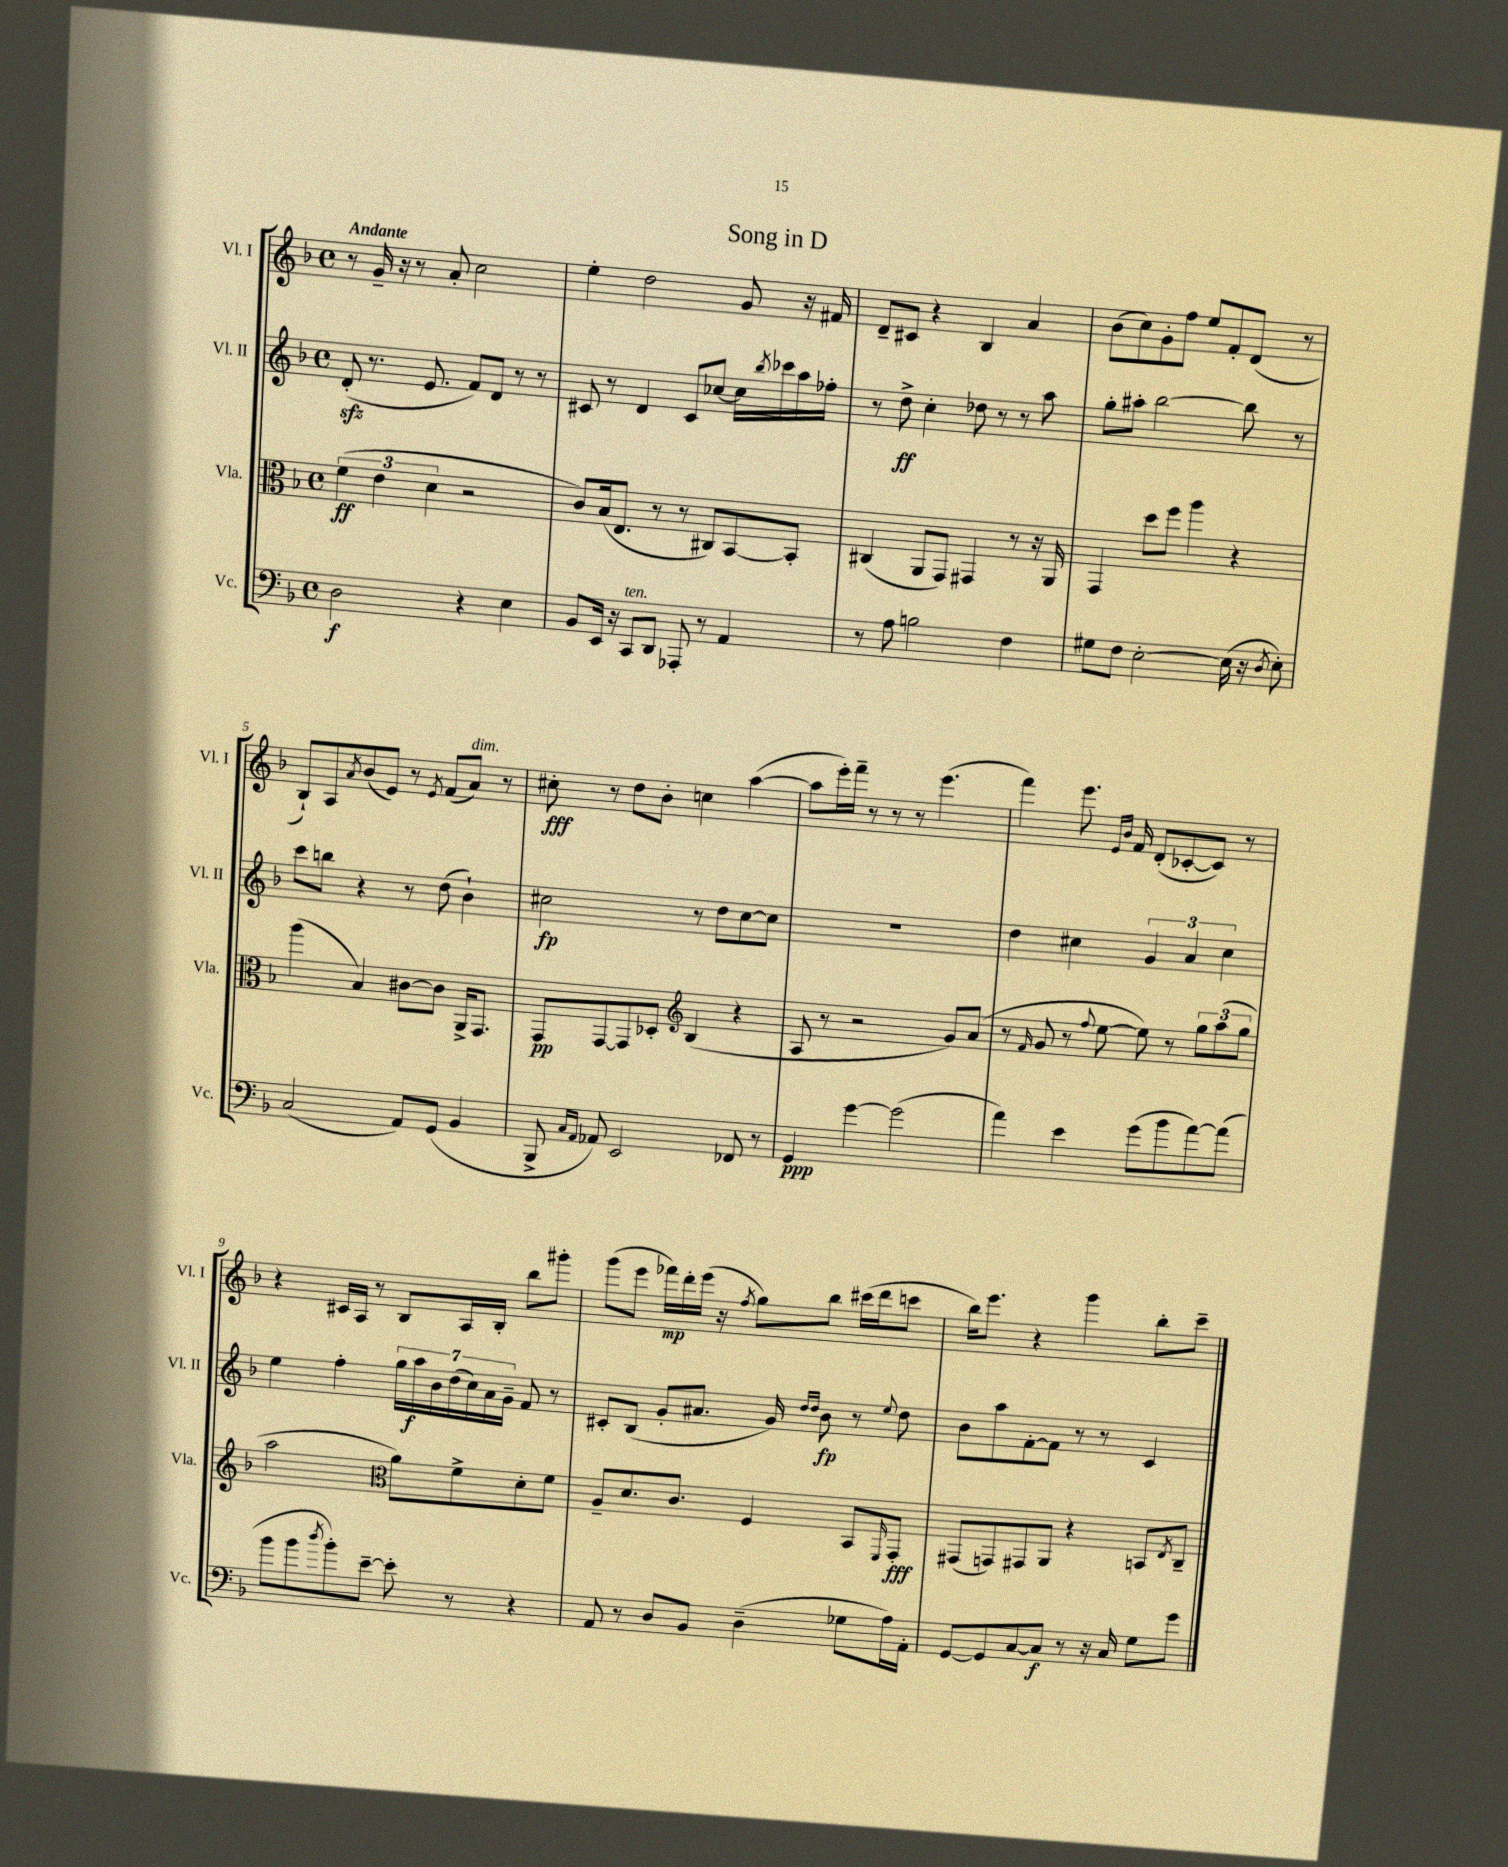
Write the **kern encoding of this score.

**kern	**kern	**kern	**kern
*staff4	*staff3	*staff2	*staff1
*clefF4	*clefC3	*clefG2	*clefG2
*k[b-]	*k[b-]	*k[b-]	*k[b-]
*M4/4	*M4/4	*M4/4	*M4/4
*met(c)	*met(c)	*met(c)	*met(c)
2D	(6f	(8d'	8r
.	.	8.r	16g~
.	6e	.	.
.	.	.	16r
.	.	.	8r
.	.	8.e	.
.	6d	.	.
.	.	.	8a'
4r	2r	8f)	2cc
.	.	8d	.
4E	.	8r	.
.	.	8r	.
=	=	=	=
8BB-	8c)	8c#	4ee'
16EE	(16B-	8r	.
16r	8.E	.	.
8CC	.	4d	2dd
8DD	8r	.	.
8AAA-'	8r	8c#	.
8r	8C#)	[8cc-	.
4AA	[8BB-	16cc-]	8g
.	.	8qbb-	.
.	.	16ccc-	.
.	8BB-']	16aa	16r
.	.	16ff-'	16f#
=	=	=	=
8r	(4C#	8r	8d~
8A	.	8dd^	8c#
2B	8AA	4cc'	4r
.	8GG)	.	.
.	4GG#	8dd-	4B-
.	.	8r	.
4F	8r	8r	4a
.	16r	8aa	.
.	16AA	.	.
=	=	=	=
8G#	4GG	8gg'	(8b-
8F	.	8aa#'	8cc)
[2E'	8dd	[2bb-	8g'
.	8ff	.	8ff
.	4aa	.	8ee
.	.	.	8f'
(16E]	4r	8bb-]	(8d
16r	.	.	.
8qD	.	.	.
8E')	.	8r	8r
=	=	=	=
(2C	(4aa	8ccc	8B-`)
.	.	8bb	8A
.	.	.	8qa
.	4B-)	4r	(8b-
.	.	.	8e)
8AA)	[8c#	8r	8r
.	.	.	8qe
(8GG	8c#]	(8dd	(8f
4BB-	16AA^	4b-`)	8a)
.	8.GG	.	.
.	.	.	8r
=	=	=	=
8BBB-^	8GG	2cc#	8cc#'
16qqC	.	.	.
16qqAA	.	.	.
8AA-)	[8GG	.	8r
2EE	8GG]	.	8dd
.	8D-'	.	8b-'
*	*clefG2	*	*
.	(4B-	8r	4cc
.	.	8dd	.
8FF-	4r	[8cc#	([4aa
8r	.	8cc#]	.
=	=	=	=
4GG	8A	1r	8aa]
.	8r	.	16eee')
.	.	.	16fff~
[4g	2r	.	8r
.	.	.	8r
(2g]	.	.	8r
.	.	.	(4.eee
.	8g)	.	.
.	(8a	.	.
=	=	=	=
4a)	8r	4dd	4fff)
.	16qqf	.	.
.	8g	.	.
4e	8r	4cc#	8.eee
.	8qqff	.	.
.	[8ee	.	.
.	.	.	16qqe
.	.	.	16qqb-
.	.	.	16f
(8g	8ee])	6g	(8d'
8b-	8r	.	[8c-'
.	.	6a	.
[8a)	12gg	.	8c-])
.	(12aa	6cc#	.
(8a]	.	.	8r
.	12gg	.	.
=	=	=	=
8b-	2aa	4ee	4r
8b-	.	.	.
8qdd	.	.	.
8b-')	.	4ff'	16c#
.	.	.	16A
[8e~	.	.	8r
*	*clefC3	*	*
8e']	8a)	28gg	8B-
.	.	28aa	.
.	.	28b-	.
.	.	(28dd	.
8r	8f^	.	16A
.	.	28cc)	.
.	.	28a	.
.	.	.	16B-'
.	.	28g~	.
4r	8d'	8f	8bb-
.	8f	8r	8ggg#'
=	=	=	=
8AA	8A~	8c#'	(8ggg
8r	8.d	(8B-	8eee
8D	.	8g'	16fff-)
.	8.c	.	16ddd'
8BB-	.	8.a#	(16eee
.	.	.	16r
.	.	.	8qff
(4D~	4F	.	8gg)
.	.	16g)	.
.	.	16qqdd	.
.	.	16qqdd	.
.	.	8b-	8bb-
8G-	8BB-	8r	(16ccc#
.	.	.	16ddd
.	16qqFF	8qqee	.
16A)	8GG'	8dd	8ccc
16AA'	.	.	.
=	=	=	=
[8GG	(8GG#	8b-	16bb-)
.	.	.	8.eee
8GG]	8GG)	8aa	.
[8C	8GG#	[8f'	4r
8C]	8AA	8f]	.
8r	4r	8r	4ggg
16r	.	8r	.
16C	.	.	.
8G	8BB	4c	8bb-'
.	8qE	.	.
8g	8C~	.	8ccc~
==	==	==	==
*-	*-	*-	*-
